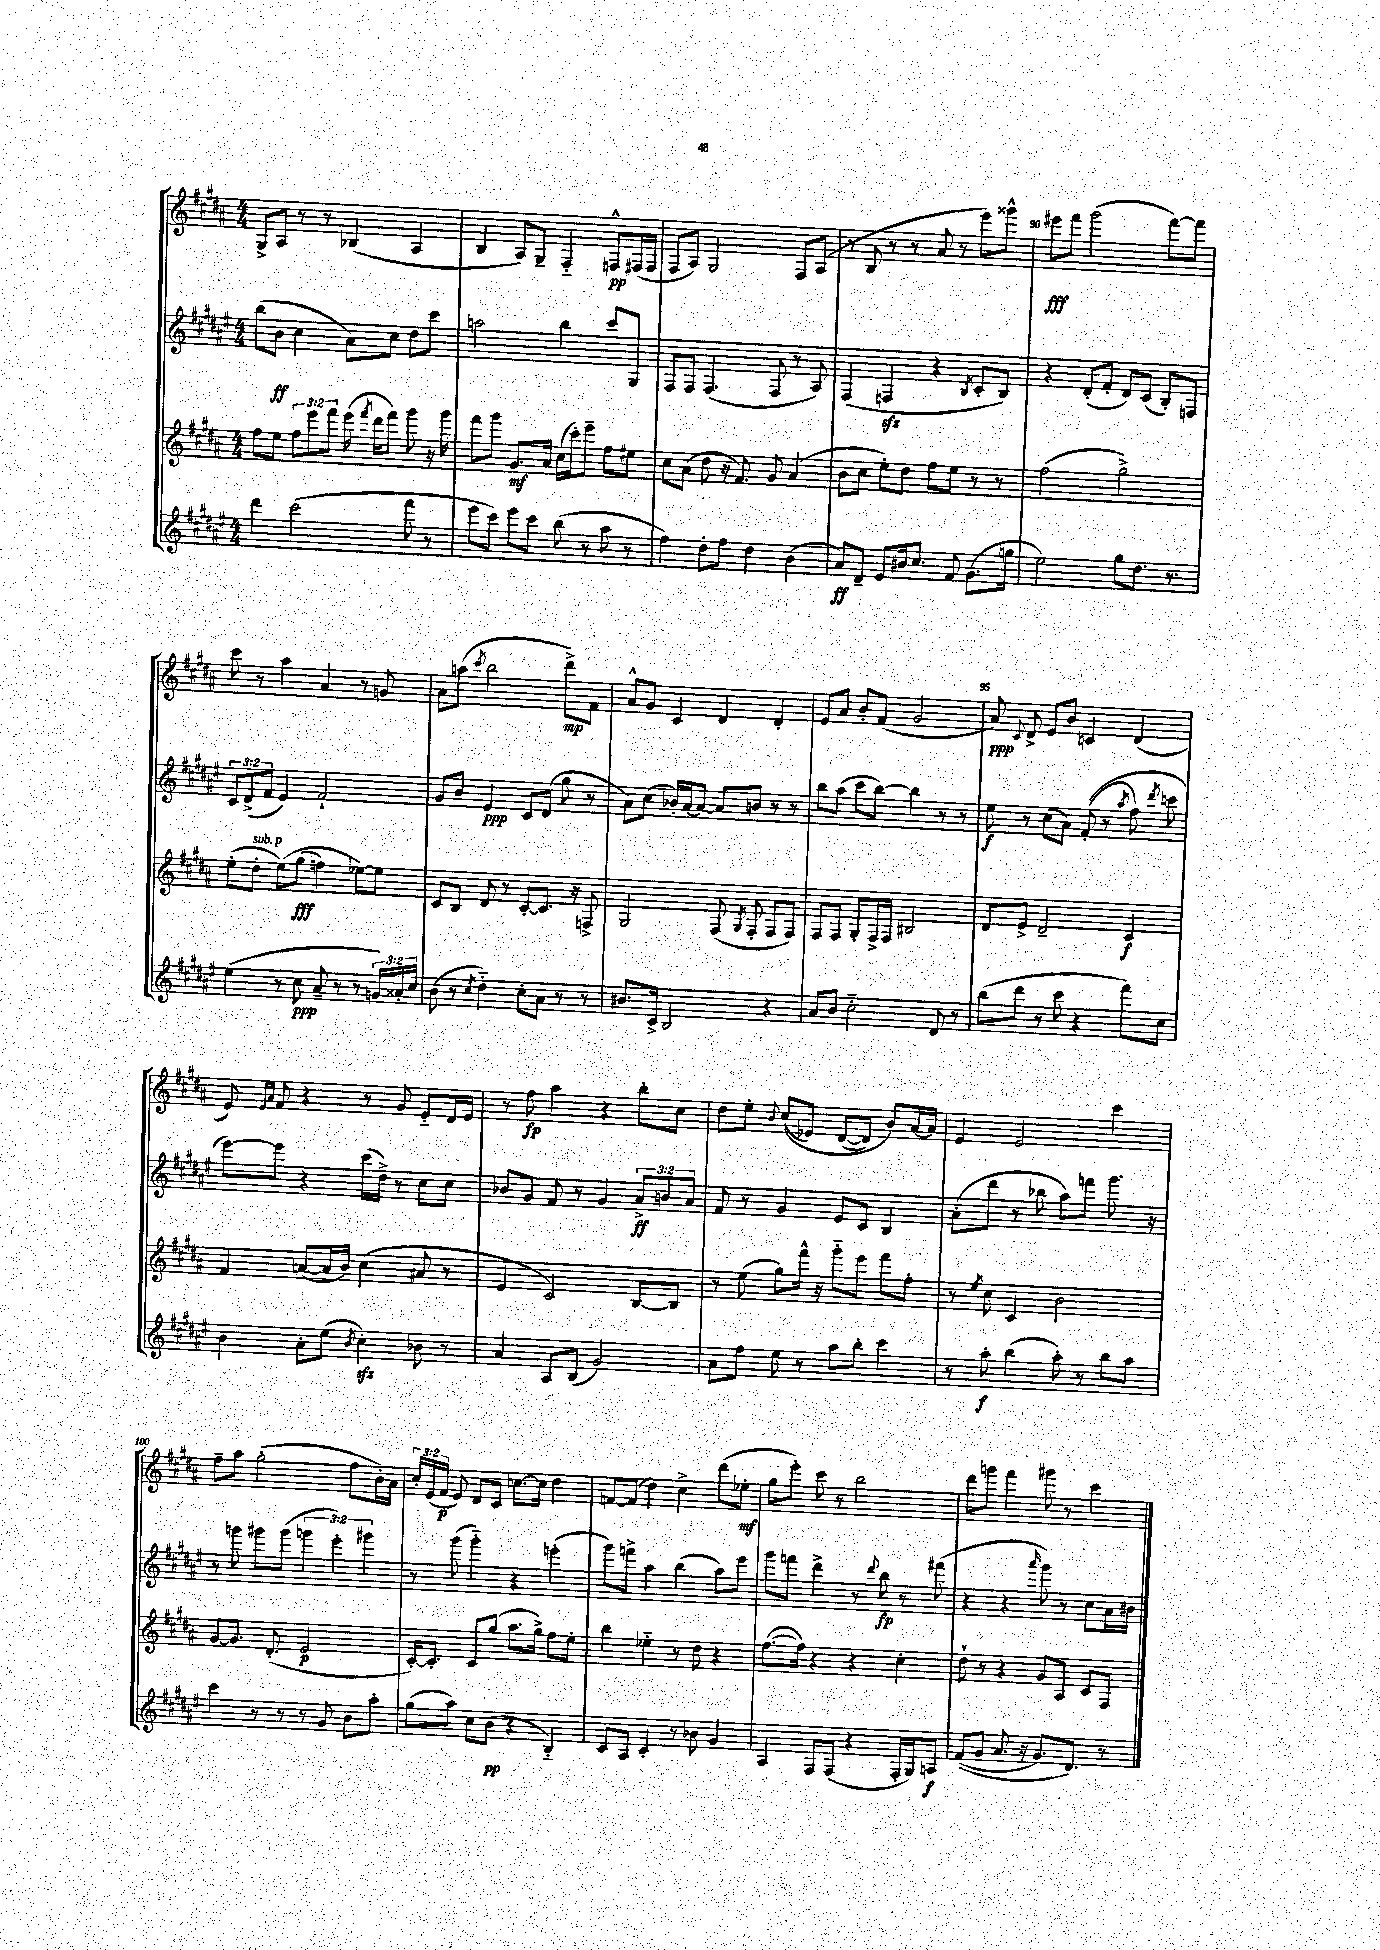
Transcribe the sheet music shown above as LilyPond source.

<<
\new StaffGroup <<
\new Staff = "s0" {
    \clef treble \key b \major \numericTimeSignature \time 4/4 \override Staff.TupletNumber.text = #tuplet-number::calc-fraction-text
    \autoBeamOff gis8[-> ais8] r8 r8 bes4( ais4 |
    b4 ais8[) gis8]-- fis4-_ f8[-^\pp fis16( fis16] |
    fis8[ ais8]) gis2 fis8[ ais8]( |
    r8 b8 r8 r8 ais'8 r8 e'''8[) gisis'''8]-^ |
    eis'''8[\fff fis'''8] gis'''2( fis'''8[~) fis'''8] |
    cis'''8 r8 ais''4 ais'4 r8 g'8 |
    ais'8[ a''8]( \acciaccatura { cis'''8 } b''2 dis'''8[->\mp) fis'8] |
    ais'8[-^ gis'8] cis'4 dis'4 dis'4-. |
    e'8[ ais'8] b'8[-. fis'8]( gis'2 |
    ais'8\ppp) \appoggiatura { cis'8 } dis'8-> e'8[ b'8] c'4 dis'4( |
    e'8) \grace { e'16[ ais'16] } fis'8 r4 r8 gis'8 e'8[-_ dis'16 e'16] |
    r8 fis''8\fp ais''4 r4 b''8[-. cis''8] |
    dis''8[ e''8]-. \appoggiatura { b'8 } cis''8[(\( ees'8]) dis'8[~( dis'8]) b'8[\) ais'16~ ais'16] |
    e'4 e'2 cis'''4 |
    fis''8[-- ais''8] gis''2-.( fis''8[ b'16-.) ais'16] |
    \tuplet 3/2 { cis''16[-. e'16( fis'16]\p } e'8) dis'8[ cis'8] c''8.[~ c''16] dis''4 |
    f'8[~ f'8]( dis''4) cis''4-> dis'''8[( ees''8]-.\mf |
    gis''8[ e'''8]-.) cis'''8 r8 b''2 |
    dis'''8[ g'''8] fis'''4 gis'''8 r8 cis'''4 \bar "|." |
}
\new Staff = "s1" {
    \clef treble \key fis \major \numericTimeSignature \time 4/4 \override Staff.TupletNumber.text = #tuplet-number::calc-fraction-text
    \autoBeamOff b''8[( b'8]\ff cis''4 ais'8[) cis''8] dis''8[ cis'''8] |
    a''2 b''4 cis'''8[ gis8] |
    fis8[ fis8] fis4.( fis8 r8 ais8) |
    fis4( f4\sfz r4 \acciaccatura { b8 } cis'8[-. b8]) |
    r4 dis'8[-.( fis'8]-. dis'8[) cis'8]( b8[-.) f8] |
    \tuplet 3/2 { cis'8[ dis'8->( fis'8] } eis'4) fis'2-! |
    gis'8[ b'8] eis'4\ppp cis'8[ dis'8]( gis''8 r8 |
    ais'8[) cis''8]( bes'16[-.) ais'16~ ais'8]~ ais'8[ b'8] r8 r8 |
    b''8[ ais''8]( cis'''8[ b''8]~) b''4 r8 r8 |
    eis''8\f r8 cis''8[( ais'8]) fis'8-.(\( r8 \acciaccatura { ais''8 } fis''8) \acciaccatura { dis'''8 } c'''8 |
    eis'''8[~\) eis'''8] r4 cis'''16[( dis''16]->) r8 cis''8[ cis''8] |
    bes'8[ gis'8] fis'8 r8 gis'4 \tuplet 3/2 { ais'8[->\ff b'8 ais'8] } |
    fis'8 r8 gis'4 eis'8[ cis'8] b4 |
    ais'8[-.( dis'''8] r8 bes''8 ais''8[) f'''8] gis'''8. r16 |
    r8 g'''8 gis'''8[ gis'''8]( \tuplet 3/2 { g'''4 eis'''4-.) gis'''4 } |
    r8 gis'''8( gis'''4-_) r4 e'''4-.( |
    gis'''8[) f'''8]-> ais''4 b''4( ais''8[) eis'''8] |
    gis'''8[ f'''8] dis'''4-> r8 \appoggiatura { dis'''8 } b''8\fp r8 fis'''8( |
    r4 r4 \grace { ais'''16 } gis'''8) r8 cis''8[ ais'16 bis'16] \bar "|." |
}
\new Staff = "s2" {
    \clef treble \key b \major \numericTimeSignature \time 4/4 \override Staff.TupletNumber.text = #tuplet-number::calc-fraction-text
    \autoBeamOff fis''8[ e''8] \tuplet 3/2 { fis''8[ e'''8 fis'''8] } e'''16( \acciaccatura { fis'''8 } dis'''16[ fis'''8]) gis'''8 r16 gis'''16 |
    fis'''8[ gis'''8] gis'8.[\mf ais'16] cis''16[( cis'''16-.) e'''8]-- fis''8[ eis''8] |
    cis''8[ ais'8]( dis''8 r16 fis'8.) gis'8 ais'4( |
    b'8[ cis''8] e''8[-.) dis''8] fis''8[ e''8] r8 r8 |
    fis''2( gis''2->) |
    e''8[-.( dis''8]-.^\markup { \italic "sub. p" } e''8[)\( gis''8]\fff( f''4) ees''8[~\) ees''8] |
    cis'8[ b8] dis'8 r8 cis'8[~-. cis'8.] r16 f8-> |
    gis2 fis8( \acciaccatura { gis8 } fis8-. fis8[ fis8]) |
    fis8[ fis8] gis8[-. fis16-> fis16] bis2 |
    dis'8[ e'8]-> dis'2-- cis'4\f |
    fis'4 a'8[~( a'16 b'16]) cis''4( ais'8 r8 |
    e'4 cis'2) b8[~ b8] |
    r8 e''8( gis''8[) fis'''16]-^ r16 gis'''8[-_ e'''8] fis'''8[ fis''8]-. |
    r8 \acciaccatura { e''8 } cis''8 cis'4 b'2 |
    gis'8[~ gis'8.] dis'8.-.( e'2\p |
    cis'16[~-.) cis'8.]-. cis'8[ gis''8]( ais''8.[ gis''16]->) fis''8[ e''8]-. |
    b''4 ees''4-_ r8 dis''8 r4 |
    fis''8.[~( fis''16]) r4 r4 cis''4-. |
    dis''8-! r8 r4 gis'8[ ais8] cis'8[ fis8] \bar "|." |
}
\new Staff = "s3" {
    \clef treble \key fis \major \numericTimeSignature \time 4/4 \override Staff.TupletNumber.text = #tuplet-number::calc-fraction-text
    \autoBeamOff dis'''4 cis'''2( fis'''8 r8 |
    eis'''8[ cis'''8]) eis'''8[ cis'''8] b''8( r8 ais''8 r8 |
    fis''4) dis''8[-. fis''8] dis''4 b'4( |
    ais'8[\ff) dis'8]-- eis'8[ bis'16 cis''8.] fis'8 gis'8.[( g''16] |
    eis''2) gis''8[ dis''8.] r8. |
    eis''4( r8 cis''8\ppp ais'8-- r8 r8 \tuplet 3/2 { g'16[) aisis'16-. cis''16] } |
    b'8( r8 \acciaccatura { cis''8 } dis''4-_) cis''8[-. ais'8] r8 r8 |
    bis'8.[ cis'16]-> b2 r4 |
    ais'8[ b'8] cis''2-_ dis'8 r8 |
    b''8[( dis'''8] r8 cis'''8 r4 fis'''8[) cis''8] |
    b'4 ais'8[-. eis''8]( \acciaccatura { b'8 } cis''4-.\sfz) bes'8 r8 |
    ais'4 ais8[ b8]( gis'2) |
    ais'8[ fis''8] eis''8 r8 ais''8[ b''8]-. cis'''4 |
    r8 ais''8-.\f b''4( ais''8-.) r8 b''8[ ais''8] |
    cis'''4 r8 r8 r8 gis'8 b'8[ ais''8]-. |
    gis''8[( ais''8]) cis''8[ b'8]\pp( r4 b4-_) |
    cis'8[ ais8] cis'4-. r8 bes'8 gis'4 |
    ais4 fis8[ fis8]( r4 fis16[-. gis16) a8]\f |
    fis'8[(\( gis'8] ais'8. r16 gis'8.[) dis'8.]\) r8 \bar "|." |
}
>>
>>
\layout { \context { \Score currentBarNumber = #86 \override BarNumber.break-visibility = ##(#f #t #t) barNumberVisibility = #(every-nth-bar-number-visible 5) } }
